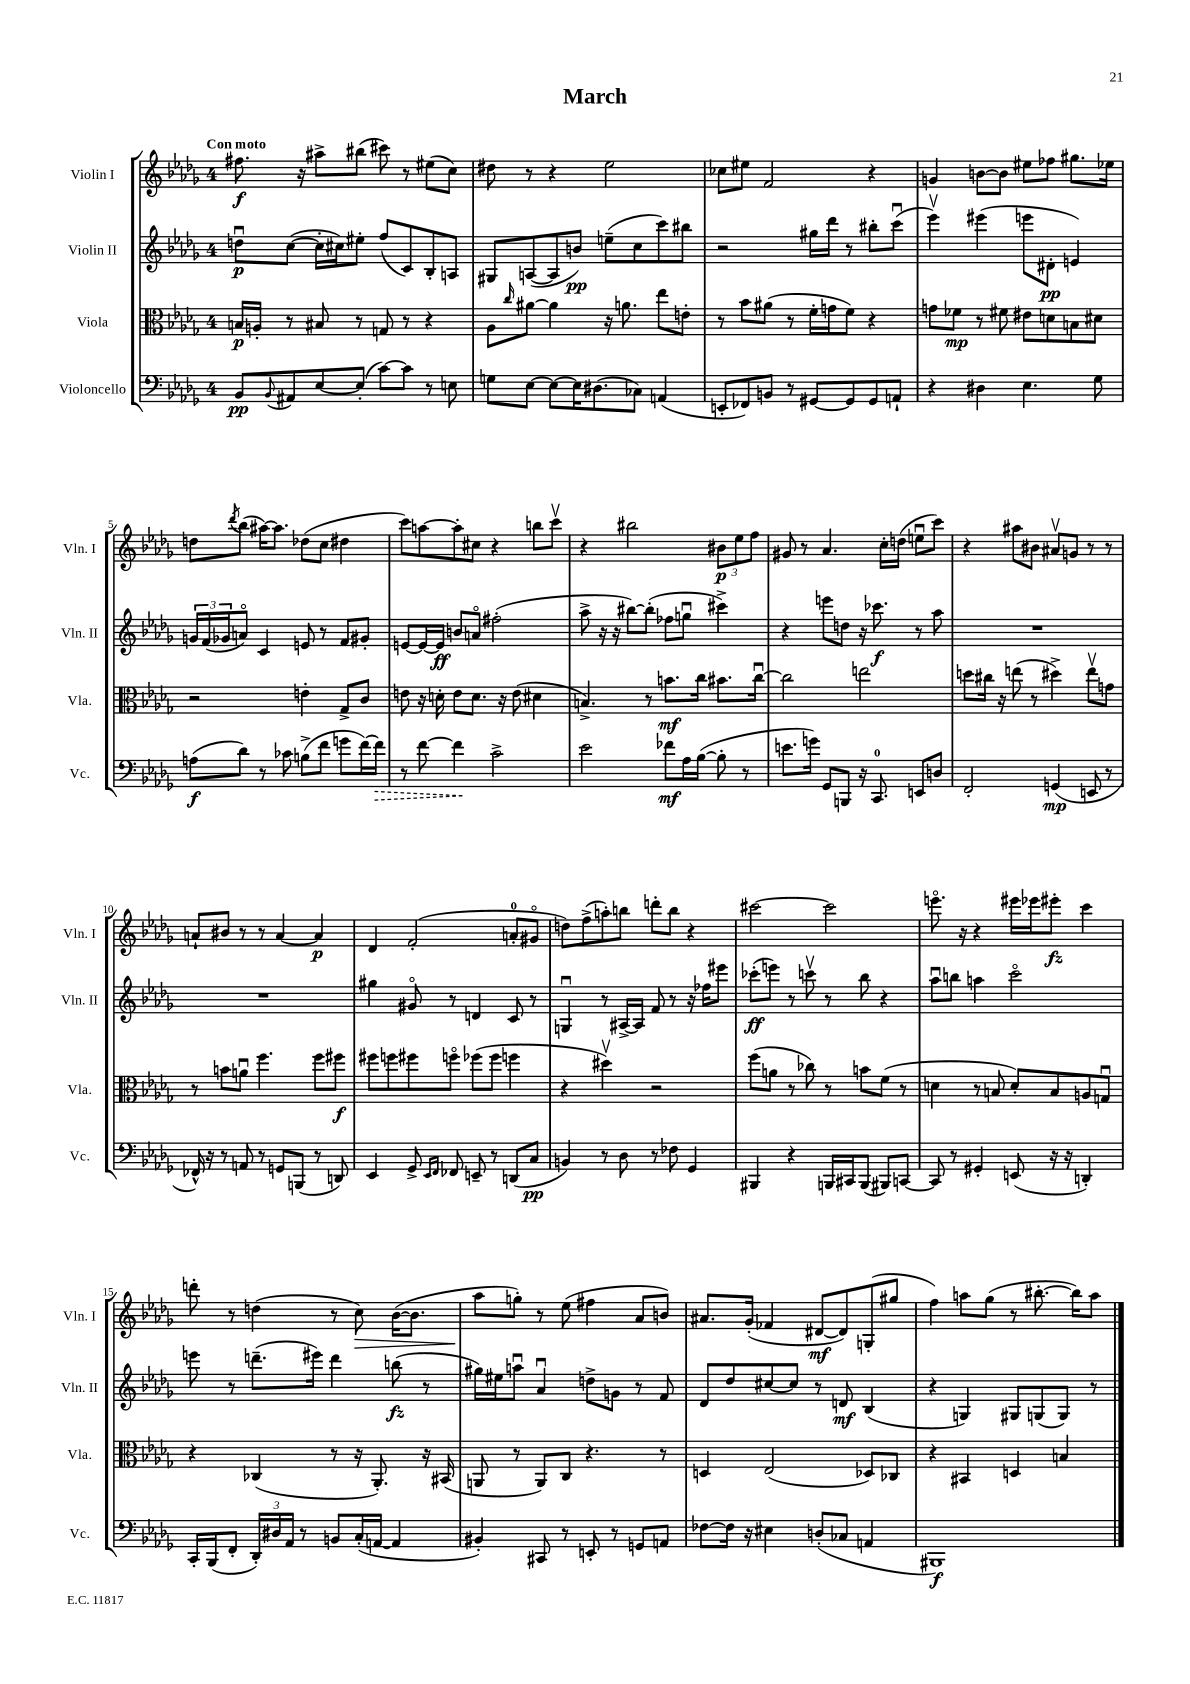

**kern	**dynam	**kern	**dynam	**kern	**dynam	**kern	**dynam
*part4	*part4	*part3	*part3	*part2	*part2	*part1	*part1
*staff4	*staff4	*staff3	*staff3	*staff2	*staff2	*staff1	*staff1
*I"Violoncello	*	*I"Viola	*	*I"Violin II	*	*I"Violin I	*
*I'Vc.	*	*I'Vla.	*	*I'Vln. II	*	*I'Vln. I	*
*clefF4	*	*clefC3	*	*clefG2	*	*clefG2	*
*k[b-e-a-d-g-]	*	*k[b-e-a-d-g-]	*	*k[b-e-a-d-g-]	*	*k[b-e-a-d-g-]	*
*M4/4	*	*M4/4	*	*M4/4	*	*M4/4	*
=1	=1	=1	=1	=1	=1	=1	=1
!	!	!	!	!	!	!LO:TX:a:B:t=Con moto	!
8BB-/L	pp	16Bn/LL	p	8ddnu\L	p	8.ff#X\	f
.	.	16An'/JJ	.	.	.	.	.
8qqBB-/	.	.	.	.	.	.	.
8AA#X/	.	8r	.	([8cc\J	.	.	.
.	.	.	.	.	.	16r	.
[8E-/	.	8B#X/	.	16cc'\LL]	.	8aa#X^\L	.
.	.	.	.	16cc#X\J)	.	.	.
(8E-'/J]	.	8r	.	8ee#X'\J	.	(8bb#X\J	.
[8c\L)	.	8Gn/	.	(8ff/L	.	8ccc#X\)	.
8c\J]	.	8r	.	8c/)	.	8r	.
8r	.	4r	.	8B-'/	.	(8ee#X\L	.
8En\	.	.	.	8An/J	.	8cc\J)	.
=2	=2	=2	=2	=2	=2	=2	=2
8Gn\L	.	8A-\L	.	8G#X/L	.	8dd#X\	.
.	.	16qqcc/	.	.	.	.	.
[8E-\J	.	[8a#X\J	.	([8An/	.	8r	.
8E-\L_	.	4a#\]	.	8A/]	.	4r	.
16E-\K]	.	.	.	8bn/J)	pp	.	.
(8.D#X\	.	.	.	.	.	.	.
.	.	16r	.	(8een~\L	.	2ee-\	.
.	.	8.an\	.	.	.	.	.
8C-X\J)	.	.	.	8cc\	.	.	.
(4AAn/	.	8ee-\L	.	8ccc\)	.	.	.
.	.	8en'\J	.	8bb#X\J	.	.	.
=3	=3	=3	=3	=3	=3	=3	=3
8EEn'/L	.	8r	.	2r	.	8cc-X\L	.
8FF-X/)	.	8b-\L	.	.	.	8ee#X\J	.
8BBn/J	.	(8a#X\J	.	.	.	2f/	.
8r	.	8r	.	.	.	.	.
[8GG#X/L	.	16f'\LL	.	16gg#X\LL	.	.	.
.	.	16gn\J	.	16ddd-\JJ	.	.	.
8GG#/]	.	8f\J)	.	8r	.	.	.
8GG#/	.	4r	.	8bb#X'\L	.	4r	.
8AAn`/J	.	.	.	(8cccu\J	.	.	.
=4	=4	=4	=4	=4	=4	=4	=4
4r	.	8gn\L	.	4eee-v\)	.	4gn/	.
.	.	8f-X\J	mp	.	.	.	.
4D#X\	.	8r	.	(4eee#X\	.	[8bn\L	.
.	.	8f#X\	.	.	.	8b\J]	.
4.E-\	.	8e#X\L	.	8eeen\L	.	8ee#X\L	.
.	.	8dn\	.	8d#X'\J	pp	8ff-X\J	.
.	.	8Bn\	.	4en/)	.	8.gg#X\L	.
8G-\	.	8d#X\J	.	.	.	.	.
.	.	.	.	.	.	16ee-X\Jk	.
!!LO:LB:g=z
=5	=5	=5	=5	=5	=5	=5	=5
(8An\L	f	2r	.	24gn/LL	.	8ddn\L	.
.	.	.	.	(24f/	.	.	.
.	.	.	.	24g-X/J	.	.	.
.	.	.	.	.	.	8qddd-/	.
8d-\J)	.	.	.	8an/J)	.	(8bb-\J	.
8r	.	.	.	4c/	.	[16aa#X\KL)	.
.	.	.	.	.	.	8.aa#\J]	.
8c-X\	.	.	.	.	.	.	.
(8Bn^\L	.	4en'\	.	8en/	.	(8dd-X\L	.
8f\J	.	.	.	8r	.	8cc\J	.
8gn\L	.	8G-^/L	.	8f/L	.	4dd#X\	.
[16f\L)	.	8c/J	.	8g#X'/J	.	.	.
!	!LO:HP:b	!	!	!	!	!	!
16f\JJ]	>	.	.	.	.	.	.
=6	=6	=6	=6	=6	=6	=6	=6
8r	.	8en\	.	[8en/L	.	8ccc\L)	.
[8f\	.	16r	.	16e/L_	.	[8aan\	.
.	.	16dn'\	.	16e/JJ]	ff	.	.
4f\]	.	8e\L	.	8bn/L	.	8aa'\]	.
.	.	8.d\J	.	8an/J	.	8cc#X\J	.
2c^\	]	.	.	(2ff#X'\	.	4r	.
.	.	16r	.	.	.	.	.
.	.	(8e\	.	.	.	.	.
.	.	4d#X\	.	.	.	8bbn\L	.
.	.	.	.	.	.	8cccv\J	.
=7	=7	=7	=7	=7	=7	=7	=7
2e-\	.	4.Bn^/)	.	8aa-^\	.	4r	.
.	.	.	.	16r	.	.	.
.	.	.	.	16r	.	.	.
.	.	.	.	[8bb#X\L)	.	2bb#X\	.
.	.	8r	.	(8bb#'\J]	.	.	.
8f-X\L	mf	8.bn\L	mf	8ff-X\L	.	.	.
16A-\L	.	.	.	8ggnu\J	.	.	.
([16B-\JJ	.	16cc\Jk	.	.	.	.	.
8B-'\]	.	8.b#X\L	.	4ccc#X^\)	.	12b#X\L	p
.	.	.	.	.	.	12ee-\	.
8r	.	.	.	.	.	.	.
.	.	.	.	.	.	12ff\J	.
.	.	[16ccu\Jk	.	.	.	.	.
=8	=8	=8	=8	=8	=8	=8	=8
8.en\L	.	2cc\]	.	4r	.	8g#X/	.
.	.	.	.	.	.	8r	.
16gn\Jk)	.	.	.	.	.	.	.
8GG-/L	.	.	.	8eeen\L	.	4.a-/	.
8BBBn/J	.	.	.	8ddn\J	.	.	.
16r	.	2een\	.	16r	.	.	.
8.CC/	.	.	.	8.ccc-X\	f	.	.
.	.	.	.	.	.	16cc'\LL	.
.	.	.	.	.	.	(16ddn\JJ	.
8EEn/L	.	.	.	8r	.	8eenu\L	.
8Dn/J	.	.	.	8aa-\	.	8ccc\J)	.
=9	=9	=9	=9	=9	=9	=9	=9
2FF'/	.	8ddn\L	.	1r	.	4r	.
.	.	16cc#X\Jk	.	.	.	.	.
.	.	16r	.	.	.	.	.
.	.	(8een\	.	.	.	8aa#X\L	.
.	.	8r	.	.	.	8b#X\J	.
(4GGn/	mp	4dd#X^\)	.	.	.	8a#Xv/L	.
.	.	.	.	.	.	8gn/J	.
8EEn/	.	8eev\L	.	.	.	8r	.
8r	.	8gn\J	.	.	.	8r	.
!!LO:LB:g=z
=10	=10	=10	=10	=10	=10	=10	=10
16FF-X^^/)	.	8r	.	1r	.	8an`/L	.
16r	.	.	.	.	.	.	.
8r	.	8bn\L	.	.	.	8b#X/J	.
8AAn/	.	8anu\J	.	.	.	8r	.
8r	.	4.ff\	.	.	.	8r	.
8GGn/L	.	.	.	.	.	[4a/	.
(8BBBn/J	.	.	.	.	.	.	.
8r	.	8ff\L	.	.	.	4a/]	p
8DDn/)	.	8ff#X\J	f	.	.	.	.
=11	=11	=11	=11	=11	=11	=11	=11
4EE-/	.	8ff#X\L	.	4gg#X\	.	4d-/	.
.	.	8ffn\	.	.	.	.	.
8GG-^/	.	8ff#X\	.	8g#X/	.	(2f'/	.
16qqEE-/LL	.	.	.	.	.	.	.
16qqFF/JJ	.	.	.	.	.	.	.
8FF-X/	.	8ffn\J	.	8r	.	.	.
8EEn~/	.	(8ff-X\L	.	4dn/	.	.	.
8r	.	8ff-\J	.	.	.	.	.
(8DDn/L	.	4ffn\	.	8c/	.	8an'/L	.
8C/J	pp	.	.	8r	.	8g#X/J	.
=12	=12	=12	=12	=12	=12	=12	=12
4BBn/)	.	4r	.	4Gnu/	.	8ddn\L)	.
.	.	.	.	.	.	(8ff^\	.
8r	.	4dd#Xv\)	.	8r	.	8aan'\)	.
8D-\	.	.	.	[16A#X^/LL	.	8bbn\J	.
.	.	.	.	16A#/JJ]	.	.	.
8r	.	2r	.	8f/	.	8dddn'\L	.
8F-X\	.	.	.	8r	.	8bb\J	.
4GG-/	.	.	.	16r	.	4r	.
.	.	.	.	16ff-X\KL	.	.	.
.	.	.	.	8eee#X\J	.	.	.
=13	=13	=13	=13	=13	=13	=13	=13
4BBB#X/	.	(8ff\L	.	(8ccc-X'\L	ff	[2ccc#X\	.
.	.	8an\J	.	8eeen\J)	.	.	.
4r	.	8r	.	8r	.	.	.
.	.	8cc-X\)	.	8cccnv\	.	.	.
16BBBn/LL	.	8r	.	8r	.	2ccc#\]	.
16CC#X/J	.	.	.	.	.	.	.
(8BBB/J	.	8bn\L	.	8bb-\	.	.	.
8BBB#X/L)	.	(8f\J	.	4r	.	.	.
[8CCn/J	.	8r	.	.	.	.	.
=14	=14	=14	=14	=14	=14	=14	=14
8CC/]	.	4dn\	.	8aa-u\L	.	8.eeen\	.
8r	.	.	.	8bbn\J	.	.	.
.	.	.	.	.	.	16r	.
4GG#X'/	.	8r	.	4aan\	.	4r	.
.	.	8Bn/	.	.	.	.	.
(8EEn/	.	8d'/L)	.	2ccc\	.	16eee#X\LL	.
.	.	.	.	.	.	16eee-X\J	.
16r	.	8B/	.	.	.	8eee#X'\J	fz
16r	.	.	.	.	.	.	.
4DDn'/)	.	8An/	.	.	.	4ccc\	.
.	.	8Gnu/J	.	.	.	.	.
!!LO:LB:g=z
=15	=15	=15	=15	=15	=15	=15	=15
16CC'/LL	.	4r	.	8eeen\	.	8dddn'\	.
(16BBB-/J	.	.	.	.	.	.	.
8FF'/J	.	.	.	8r	.	8r	.
24DD-'/LL)	.	(4C-X/	.	(8.dddn~\L	.	(4ddn\	.
24D#X/	.	.	.	.	.	.	.
24AA-/JJ	.	.	.	.	.	.	.
8r	.	.	.	.	.	.	.
.	.	.	.	16eee#X\Jk)	.	.	.
8BBn/L	.	8r	.	4ddd\	.	8r	.
!	!	!	!	!	!	!	!LO:HP:b
(16C'/L	.	16r	.	.	.	8cc\)	>
[16AAn/JJ	.	8.AA-'/)	.	.	.	.	.
4AA/]	.	.	.	(8bbn\	fz	([16b-\KL	.
.	.	.	.	.	.	8.b-\J]	.
.	.	16r	.	8r	.	.	.
.	.	(16BB#X/	.	.	.	.	.
=16	=16	=16	=16	=16	=16	=16	=16
4BB#X'/)	.	8AAn/	.	16gg#X\LL)	.	8aa-\L	.
.	.	.	.	16ee#X\J	.	.	.
.	.	8r	.	8aanu\J	.	8ggn'\J)	]
8CC#X/	.	8AA/L)	.	4a-u/	.	8r	.
8r	.	8C/J	.	.	.	(8ee-\	.
8EEn'/	.	4.r	.	8ddn^\L	.	4ff#X\	.
8r	.	.	.	8gn\J	.	.	.
8GGn/L	.	.	.	8r	.	8a-/L	.
8AAn/J	.	8r	.	8f/	.	8bn/J)	.
=17	=17	=17	=17	=17	=17	=17	=17
[8F-X\L	.	4Dn/	.	8d-/L	.	8.a#X/L	.
16F-\Jk]	.	.	.	8dd-/	.	.	.
16r	.	.	.	.	.	(16g-'/Jk	.
4E#X\	.	(2E-/	.	[8cc#X/	.	4f-X/	.
.	.	.	.	8cc#/J]	.	.	.
(8Dn'/L	.	.	.	8r	.	[8d#X/L	mf
8C-X/J	.	.	.	8dn/	mf	8d#/])	.
4AAn/	.	8D-X/L)	.	(4B-/	.	(8Gn'/	.
.	.	8C-X/J	.	.	.	8gg#X/J	.
=18	=18	=18	=18	=18	=18	=18	=18
1BBB#X)	f	4r	.	4r	.	4ff\)	.
.	.	4BB#X/	.	4Gn/)	.	8aan\L	.
.	.	.	.	.	.	(8gg-\J	.
.	.	4Dn/	.	8G#X/L	.	8r	.
.	.	.	.	(8Gn/	.	[8.bb#X'\	.
.	.	4Bn/	.	8G/J)	.	.	.
.	.	.	.	.	.	16bb#\KL])	.
.	.	.	.	8r	.	8aa\J	.
==	==	==	==	==	==	==	==
*-	*-	*-	*-	*-	*-	*-	*-
